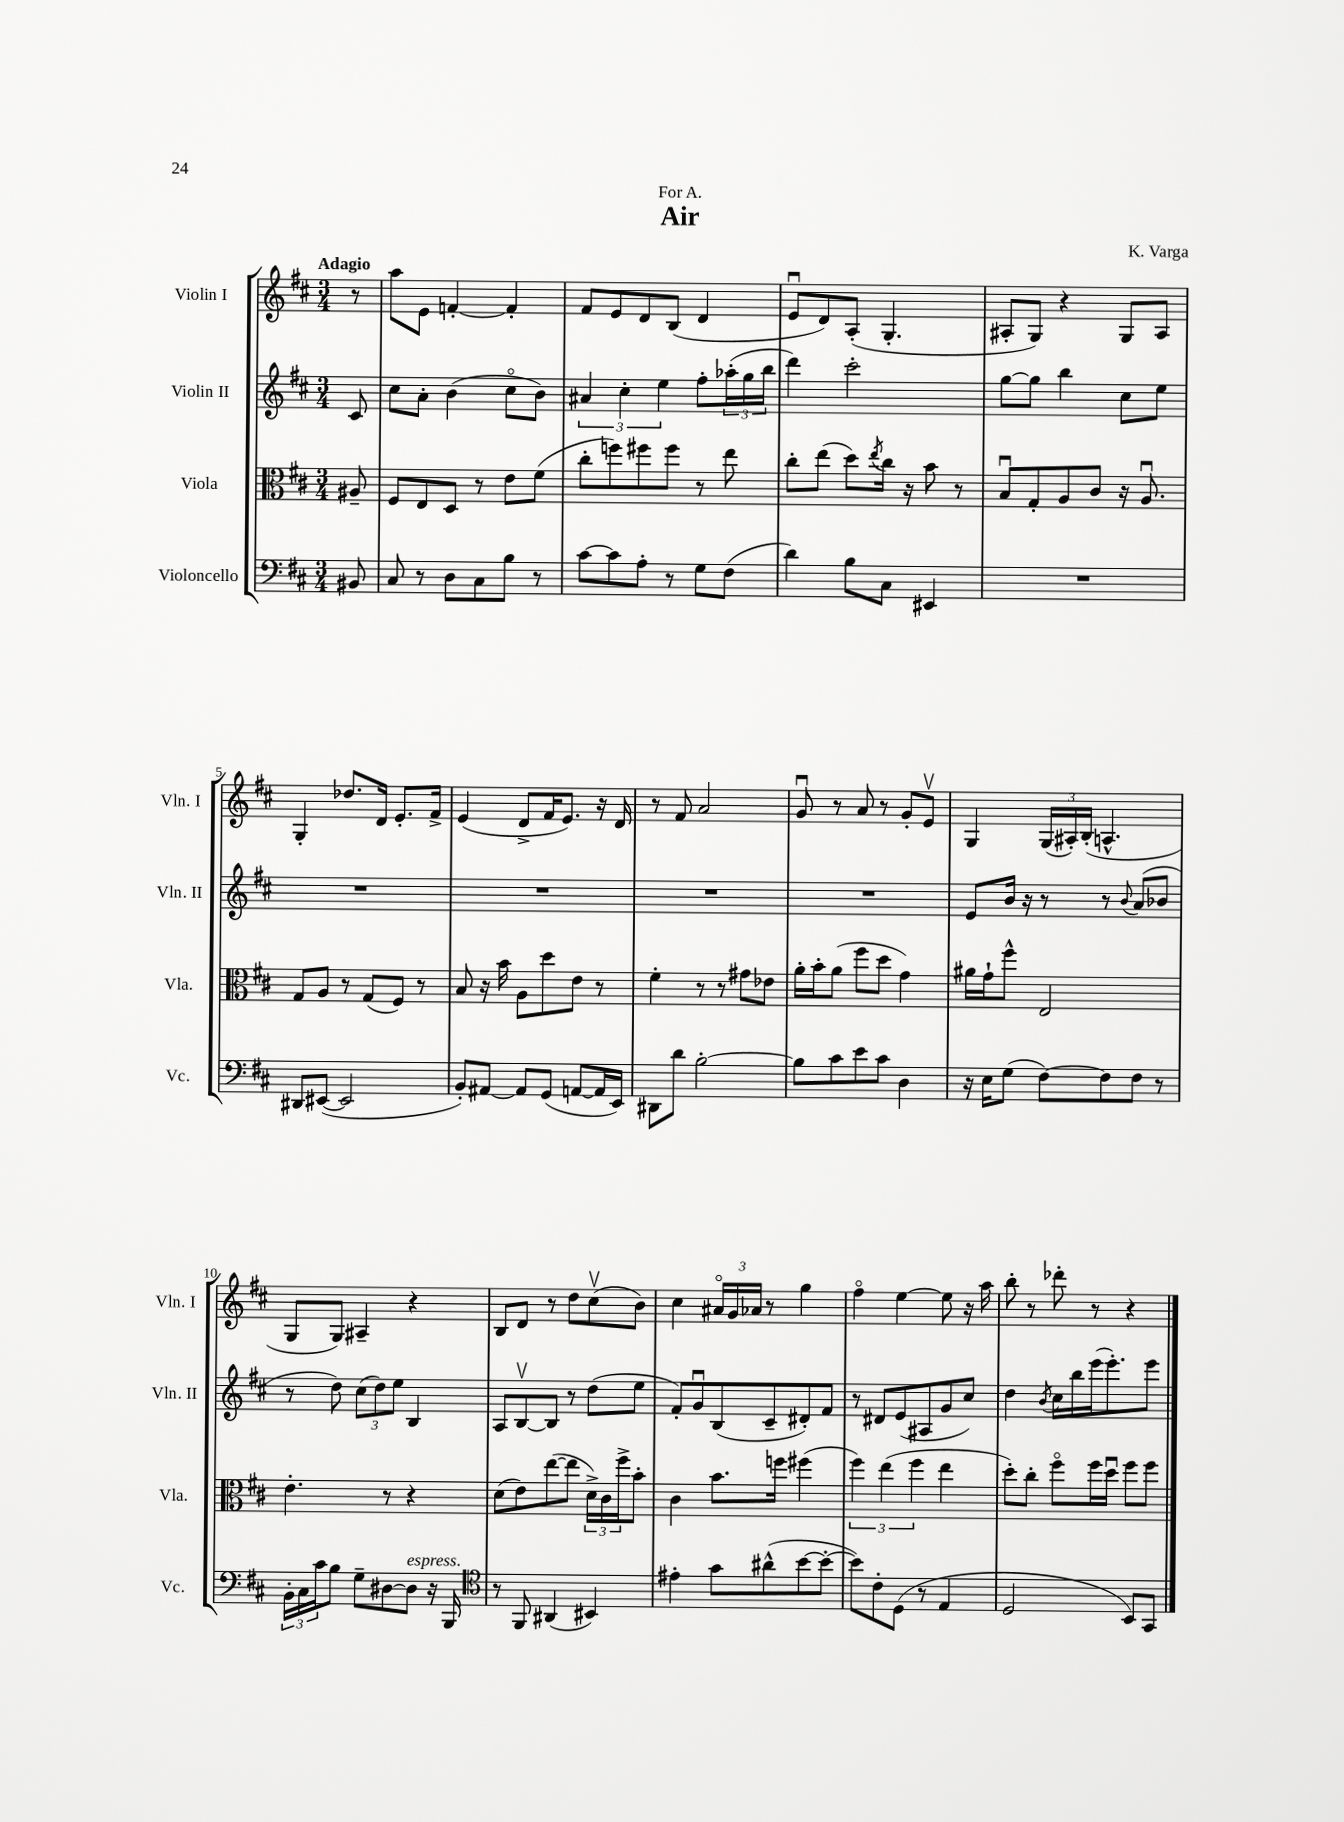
\header { title = "Air" composer = "K. Varga" dedication = "For A." }
<<
\new StaffGroup <<
\new Staff = "s0" \with { instrumentName = "Violin I" shortInstrumentName = "Vln. I" } {
    \clef treble \key d \major \numericTimeSignature \time 3/4 \partial 8 \tempo "Adagio"
    r8 |
    a''8 e'8 f'4~-. f'4-. |
    fis'8 e'8 d'8 b8( d'4 |
    e'8\downbow d'8) a8-.( g4.-. |
    ais8-. g8) r4 g8 ais8 |
    g4-. des''8. d'16 e'8.-. fis'16-> |
    e'4( d'8-> fis'16 e'8.) r16 d'16 |
    r8 fis'8 a'2 |
    g'8\downbow r8 a'8 r8 g'8-. e'8\upbow |
    g4 \tuplet 3/2 { g16( ais16-.) b16-.( } a4.-^ |
    g8 g8) ais4-- r4 |
    b8 d'8 r8 d''8 cis''8\upbow( b'8) |
    cis''4 \tuplet 3/2 { ais'16\flageolet g'16 aes'16 } r8 g''4 |
    fis''4\flageolet e''4~ e''8 r16 a''16 |
    b''8-. r8 des'''8-. r8 r4 \bar "|." |
}
\new Staff = "s1" \with { instrumentName = "Violin II" shortInstrumentName = "Vln. II" } {
    \clef treble \key d \major \numericTimeSignature \time 3/4 \partial 8
    cis'8 |
    cis''8 a'8-. b'4( cis''8\flageolet b'8) |
    \tuplet 3/2 { ais'4 cis''4-. e''4 } fis''8-. \tuplet 3/2 { aes''16-.( g''16 b''16 } |
    d'''4) cis'''2-. |
    g''8~ g''8 b''4 cis''8 e''8 |
    R2. |
    R2. |
    R2. |
    R2. |
    e'8 b'16 r16 r8 r8 \appoggiatura { b'8 } a'8( bes'8 |
    r8 d''8) \tuplet 3/2 { cis''8( d''8) e''8 } b4 |
    a8 b8~\upbow b8 r8 d''8( e''8 |
    fis'8-.) g'8\downbow b8( cis'8-- dis'8-.) fis'8 |
    r8 dis'8 e'8( ais8 g'8 cis''8) |
    d''4 \acciaccatura { b'8 } cis''16 b''16 e'''16( e'''8.-.) e'''8 \bar "|." |
}
\new Staff = "s2" \with { instrumentName = "Viola" shortInstrumentName = "Vla." } {
    \clef alto \key d \major \numericTimeSignature \time 3/4 \partial 8
    ais8-- |
    fis8 e8 d8 r8 e'8 fis'8( |
    cis''8-. f''8) fis''8 fis''8 r8 e''8 |
    cis''8-. e''8( d''8) \acciaccatura { e''8 } cis''16 r16 b'8 r8 |
    b8\downbow g8-. a8 cis'8 r16 a8.\downbow |
    g8 a8 r8 g8( fis8) r8 |
    b8 r16 b'16 a8 d''8 e'8 r8 |
    fis'4-. r8 r8 gis'8 ees'8 |
    a'16-. b'16-. a'8( fis''8 d''8 g'4) |
    ais'16 g'16-! fis''8-^ e2 |
    e'4.-. r8 r4 |
    d'8( e'8) e''8~( e''8 \tuplet 3/2 { d'16->) cis'16 fis''16-> } b'8-. |
    cis'4 b'8. f''16 fis''4( |
    \tuplet 3/2 { fis''4) e''4( fis''4 } e''4 |
    d''8-.) cis''8-. fis''8\flageolet fis''16 d''16\downbow fis''8 fis''8 \bar "|." |
}
\new Staff = "s3" \with { instrumentName = "Violoncello" shortInstrumentName = "Vc." } {
    \clef bass \key d \major \numericTimeSignature \time 3/4 \partial 8
    bis,8 |
    cis8 r8 d8 cis8 b8 r8 |
    cis'8~ cis'8 a8-. r8 g8 fis8( |
    d'4) b8 cis8 eis,4 |
    R2. |
    dis,8 eis,8~( eis,2 |
    b,8-.) ais,8~ ais,8 g,8( a,8~ a,16 e,16) |
    dis,8 d'8 b2~-. |
    b8 cis'8 e'8 cis'8 d4 |
    r16 e16 g8( fis8~) fis8 fis8 r8 |
    \tuplet 3/2 { b,16-. cis16 cis'16 } b8 g8-- dis8~ dis8^\markup { \italic "espress." } r16 b,,16 |
    \clef tenor r8 fis,8 ais,4( bis,4) |
    eis'4-. g'8 ais'8-^( b'8~ b'8~-. |
    b'8) cis'8-. d8( r8 e4 |
    d2 b,8) g,8 \bar "|." |
}
>>
>>
